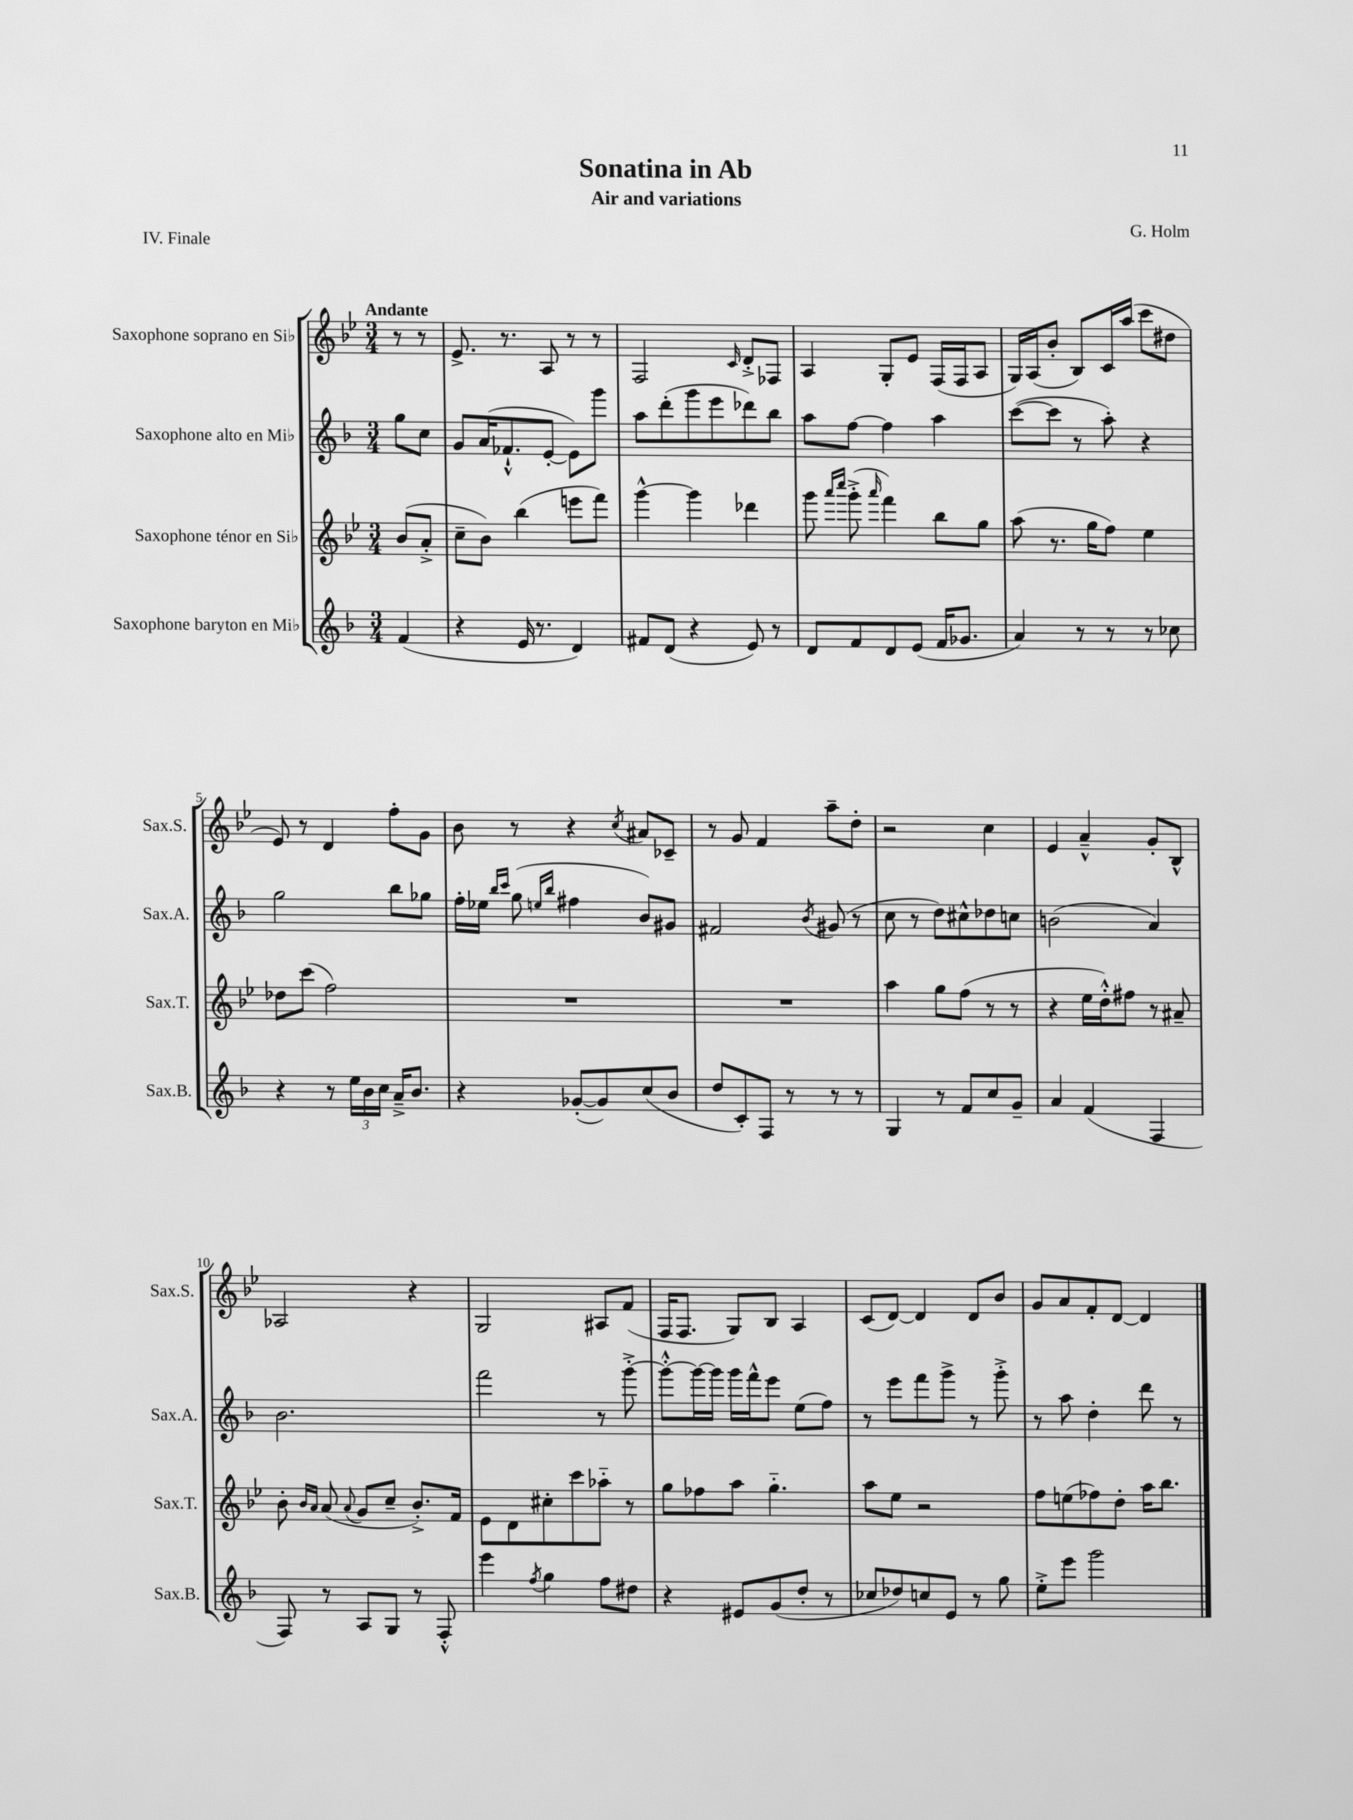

**kern	**kern	**kern	**kern
*part4	*part3	*part2	*part1
*staff4	*staff3	*staff2	*staff1
*I"Saxophone baryton en Mi♭	*I"Saxophone ténor en Si♭	*I"Saxophone alto en Mi♭	*I"Saxophone soprano en Si♭
*I'Sax.B.	*I'Sax.T.	*I'Sax.A.	*I'Sax.S.
*clefG2	*clefG2	*clefG2	*clefG2
*k[b-]	*k[b-e-]	*k[b-]	*k[b-e-]
*M3/4	*M3/4	*M3/4	*M3/4
=	=	=	=
!	!	!	!LO:TX:a:B:t=Andante
(4f/	(8b-/L	8gg\L	8r
.	8a'^/J	8cc\J	8r
=1	=1	=1	=1
4r	8cc~\L	8g/L	8.e-^/
.	8b-\J)	(16a/K	.
.	.	8.f-X`^^/	8.r
16e/	(4bb-\	.	.
8.r	.	.	.
.	.	[8e'/J	8A/
4d/)	8eeen\L	8e\L])	8r
.	8fff\J)	8ggg\J	8r
=2	=2	=2	=2
8f#X/L	[4ggg^^\	8aa\L	2F/
(8d/J	.	(8ddd'\	.
4r	4ggg\]	8ggg\	.
.	.	8eee\	.
.	.	.	16qqc/
8e/)	4ddd-X\	8ddd-X\)	8d'^/L
8r	.	8bb-\J	8F-X/J
=3	=3	=3	=3
8d/L	8ggg\	8aa\L	4A/
.	16qqaaa/LL	.	.
.	16qqcccc/JJ	.	.
8f/	(8ggg'^\	[8ff\J	.
.	16qqaaa/	.	.
8d/	4fff\)	4ff\]	8G'/L
(8e/J	.	.	8e-/J
16f/KL	8bb-\L	4aa\	(16F/LL
8.g-X/J	.	.	16F/J
.	8gg\J	.	8A/J
=4	=4	=4	=4
4a/)	(8aa\	([8ccc\L	16G/LL)
.	.	.	(16A/J
.	8.r	8ccc\J]	8b-'/J
8r	.	8r	8B-/L)
.	16gg\KL	.	.
8r	8ff\J)	8aa'\)	16c/L
.	.	.	(16aa/JJ
8r	4ee-\	4r	8ccc\L
8cc-X\	.	.	8dd#X\J
!!LO:LB:g=z
=5	=5	=5	=5
4r	8dd-X\L	2gg\	8e-/)
.	(8ccc\J	.	8r
8r	2ff\)	.	4d/
24ee\LL	.	.	.
24b-\	.	.	.
24cc\JJ	.	.	.
16a~^/KL	.	8bb-\L	8ff'\L
8.b-/J	.	.	.
.	.	8gg-X\J	8g\J
=6	=6	=6	=6
4r	2.r	16ff'\LL	8b-\
.	.	16ee-X\JJ	.
.	.	16qqbb-/LL	.
.	.	16qqccc/JJ	.
.	.	(8gg\	8r
.	.	16qqeen/LL	.
.	.	16qqbb-/JJ	.
([8g-X'/L	.	4ff#X\	4r
8g-/])	.	.	.
.	.	.	8qcc/
(8cc/	.	8b-/L)	8a#X/L
8b-/J	.	8g#X/J	8c-X~/J
=7	=7	=7	=7
8dd/L	2.r	2f#X/	8r
8c'/)	.	.	8g/
8F/J	.	.	4f/
8r	.	.	.
.	.	8qb-/	.
8r	.	(8g#X/	8aa~\L
8r	.	8r	8dd'\J
=8	=8	=8	=8
4G/	4aa\	8cc\	2r
.	.	8r	.
8r	8gg\L	8dd\L)	.
8f/L	(8ff\J	8cc#X^^\	.
8cc/	8r	8dd-X\	4cc\
8g~/J	8r	8ccn\J	.
=9	=9	=9	=9
4a/	4r	(2bn\	4e-/
(4f/	16ee-\LL	.	4a~^^/
.	16dd'^^\J)	.	.
.	8ff#X\J	.	.
4F/	8r	4a/)	8g'/L
.	8a#X~/	.	8B-^^/J
!!LO:LB:g=z
=10	=10	=10	=10
8F/)	8b-'\	2.b-\	2A-X/
.	16qqb-/LL	.	.
.	16qqa/JJ	.	.
8r	(8a/	.	.
.	8qqa/	.	.
8A/L	8g/L	.	.
8G/J	8cc~/J	.	.
8r	8.b-'^/L)	.	4r
8F'^^/	.	.	.
.	16f/Jk	.	.
=11	=11	=11	=11
4eee\	8e-\L	2fff\	2G/
.	8d\	.	.
8qff/	.	.	.
4gg\	8cc#X'\	.	.
.	8ccc\	.	.
8ff\L	8aa-X\J	8r	8A#X/L
8dd#X\J	8r	[8ggg'^\	(8f/J
=12	=12	=12	=12
4r	8gg\L	8ggg'^^\L_	16F/KL
.	.	.	8.F/J
.	8ff-X\	16ggg\L_	.
.	.	16ggg\JJ]	.
8e#X/L	8aa\J	16ggg\LL	8G/L)
.	.	16fff^^\J	.
(8g/	4.gg\	8eee\J	8B-/J
8dd'/J	.	(8ee\L	4A/
8r	.	8ff\J)	.
=13	=13	=13	=13
8cc-X/L	8aa\L	8r	(8c/L
8dd-X/)	8ee-\J	8eee\L	[8d/J)
8ccn/	2r	8fff\	4d/]
8e/J	.	8ggg^\J	.
8r	.	8r	8d/L
8gg\	.	8ggg'^\	8b-/J
=14	=14	=14	=14
8ee'^\L	8ff\L	8r	8g/L
8eee\J	(8een\	8aa\	8a/
2ggg\	8ff-X\)	4dd'\	8f'/
.	8dd'\J	.	[8d/J
.	16aa\KL	8ddd\	4d/]
.	8.bb-\J	.	.
.	.	8r	.
==	==	==	==
*-	*-	*-	*-
